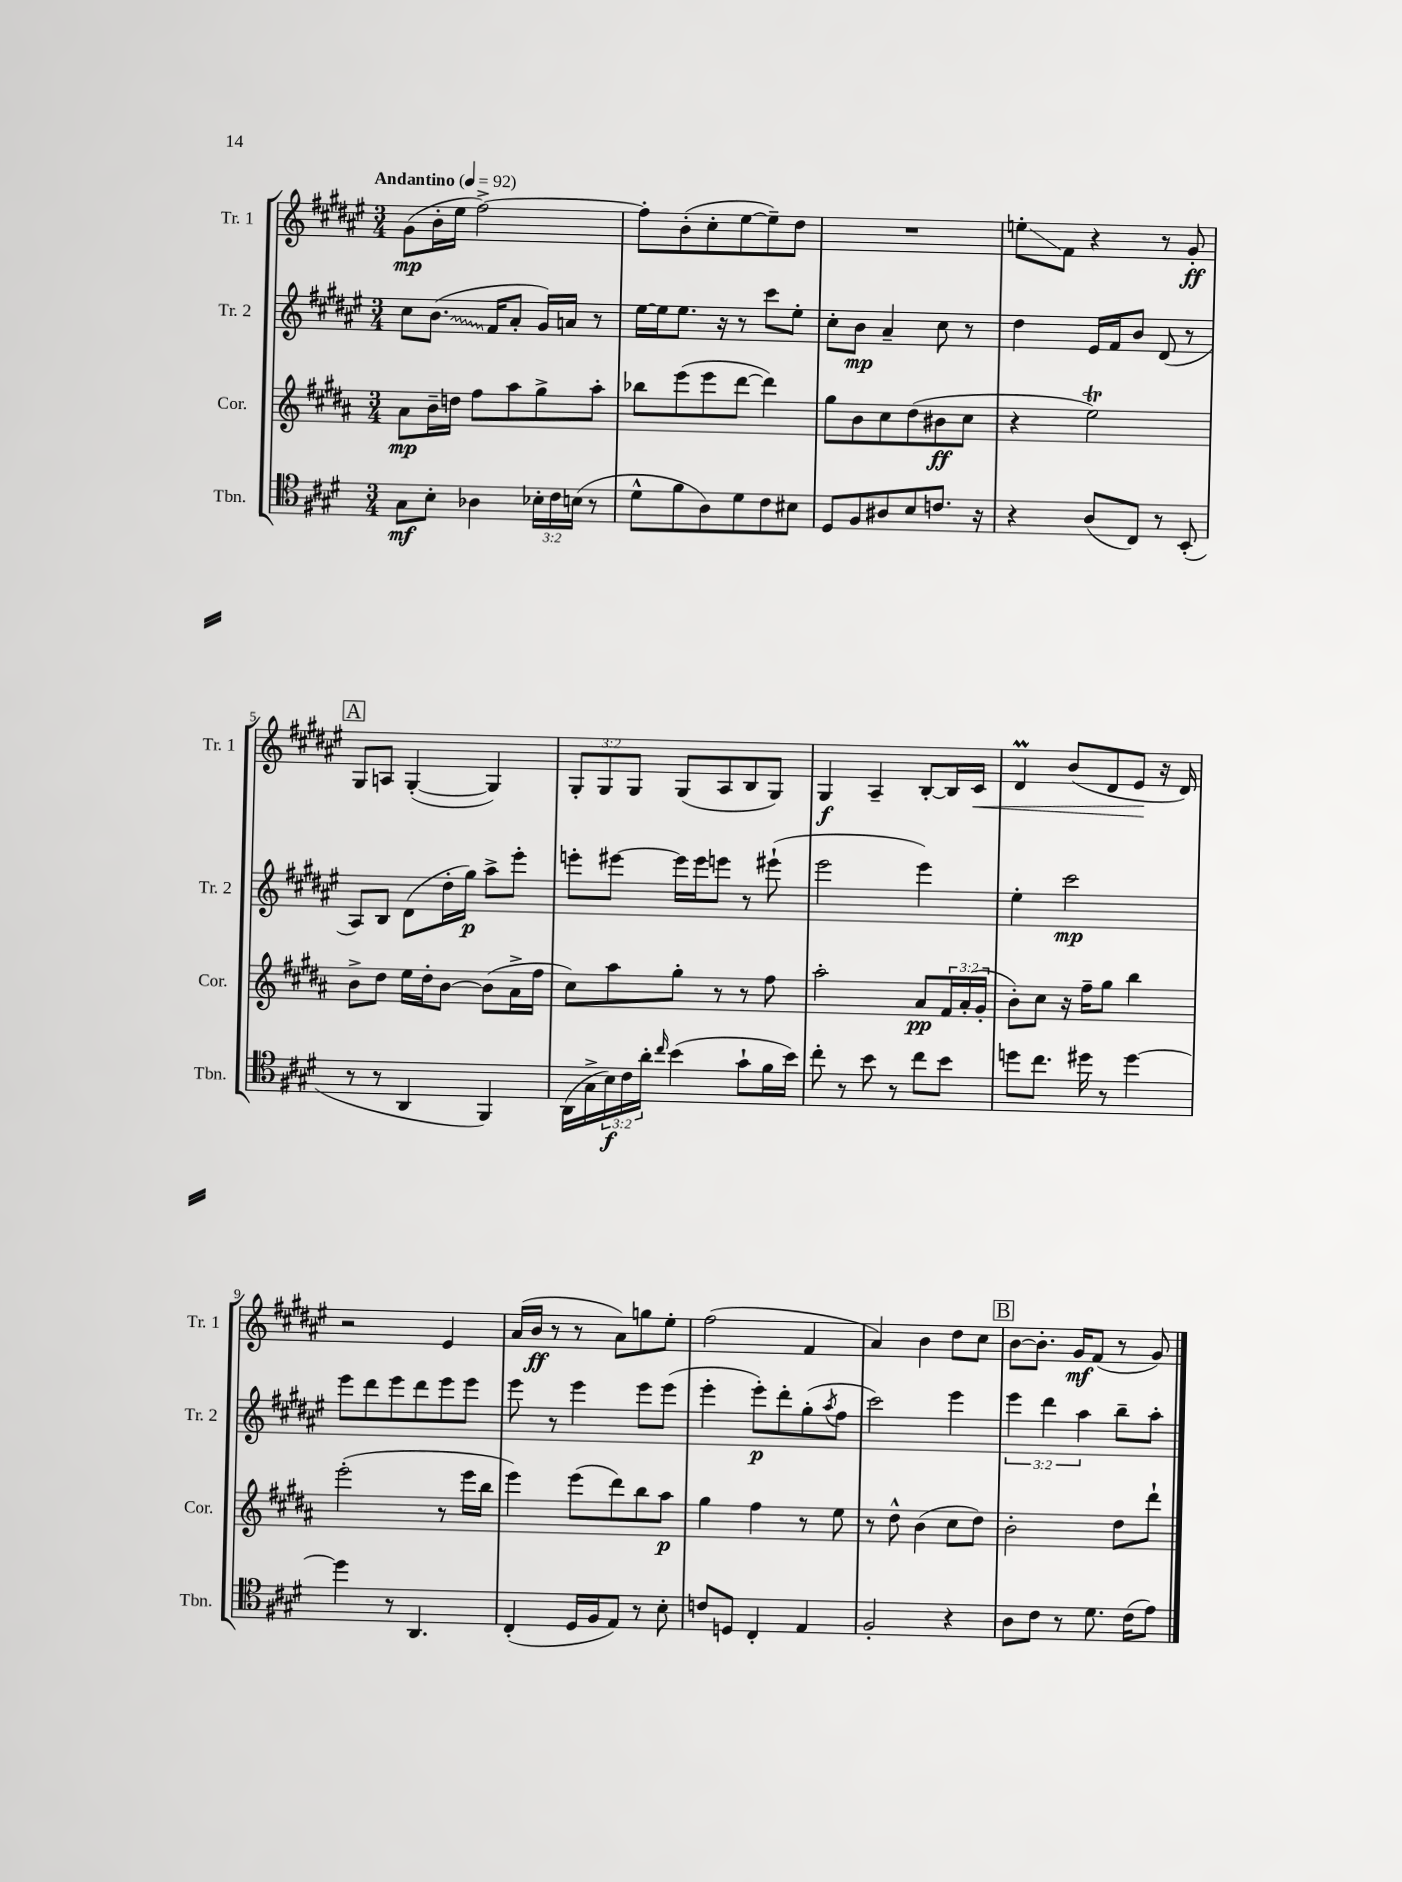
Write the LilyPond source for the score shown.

<<
\new StaffGroup <<
\new Staff = "s0" \with { instrumentName = "Tr. 1" shortInstrumentName = "Tr. 1" } {
    \clef treble \key fis \major \numericTimeSignature \time 3/4 \override Staff.TupletNumber.text = #tuplet-number::calc-fraction-text \tempo "Andantino" 4 = 92
    gis'8\mp( b'16-. eis''16 fis''2~->) |
    fis''8-. b'8-.( cis''8-. eis''8~ eis''8--) dis''8 |
    R2. |
    e''8-.\glissando fis'8 r4 r8 gis'8-.\ff |
    \mark \markup { \box "A" } gis8 a8 gis4~-.( gis4) |
    \tuplet 3/2 { gis8-. gis8 gis8 } gis8( ais8 b8 gis8) |
    gis4\f ais4-- b8~-. b16 cis'16\< |
    dis'4\prall b'8( dis'8 eis'8\! r16 dis'16) |
    r2 eis'4 |
    ais'16( b'16\ff r8 r8 ais'8) g''8 eis''8-. |
    fis''2( fis'4 |
    ais'4) b'4 dis''8 cis''8 |
    \mark \markup { \box "B" } b'8~ b'8.-. gis'16\mf fis'8( r8 gis'8) \bar "|." |
}
\new Staff = "s1" \with { instrumentName = "Tr. 2" shortInstrumentName = "Tr. 2" } {
    \clef treble \key fis \major \numericTimeSignature \time 3/4 \override Staff.TupletNumber.text = #tuplet-number::calc-fraction-text
    cis''8 \once \override Glissando.style = #'zigzag b'8.\glissando( fis'16 ais'8-. gis'16) a'16 r8 |
    eis''16~ eis''16 eis''8. r16 r8 cis'''8 eis''8-. |
    cis''8-. b'8\mp ais'4-- cis''8 r8 |
    dis''4 eis'16 fis'16 b'8 dis'8( r8 |
    \mark \markup { \box "A" } ais8) b8 dis'8( dis''16-. gis''16\p) ais''8-> eis'''8-. |
    e'''8-. eis'''8~ eis'''16 eis'''16 e'''8 r8 eis'''8-!( |
    eis'''2 eis'''4) |
    eis''4-. cis'''2\mp |
    eis'''8 dis'''8 eis'''8 dis'''8 eis'''8 eis'''8 |
    eis'''8 r8 eis'''4 eis'''8 eis'''8( |
    eis'''4-. eis'''8-.\p) dis'''8-. gis''8-.( \acciaccatura { ais''8 } fis''8 |
    cis'''2) eis'''4 |
    \mark \markup { \box "B" } \tuplet 3/2 { eis'''4 dis'''4 ais''4 } b''8-- ais''8-. \bar "|." |
}
\new Staff = "s2" \with { instrumentName = "Cor." shortInstrumentName = "Cor." } {
    \clef treble \key b \major \numericTimeSignature \time 3/4 \override Staff.TupletNumber.text = #tuplet-number::calc-fraction-text
    ais'8\mp b'16-- d''16 fis''8 ais''8 gis''8-> ais''8-. |
    bes''8 e'''8( e'''8 dis'''8~ dis'''4) |
    gis''8 b'8 cis''8 dis''8( bis'8\ff cis''8 |
    r4 e''2\trill) |
    \mark \markup { \box "A" } b'8-> dis''8 e''16 dis''16-. b'8~ b'8( ais'16-> fis''16 |
    cis''8) ais''8 gis''8-. r8 r8 fis''8 |
    ais''2-. ais'8\pp \tuplet 3/2 { fis'16 ais'16-.( gis'16-. } |
    b'8-.) cis''8 r16 fis''16-- gis''8 b''4 |
    e'''2-.( r8 e'''16 b''16 |
    e'''4) e'''8( dis'''8) b''8 ais''8\p |
    gis''4 fis''4 r8 e''8 |
    r8 dis''8-^ b'4( cis''8 dis''8) |
    \mark \markup { \box "B" } b'2-. dis''8 dis'''8-! \bar "|." |
}
\new Staff = "s3" \with { instrumentName = "Tbn." shortInstrumentName = "Tbn." } {
    \clef tenor \key e \major \numericTimeSignature \time 3/4 \override Staff.TupletNumber.text = #tuplet-number::calc-fraction-text
    gis8\mf b8-. aes4 \tuplet 3/2 { bes16-. cis'16 b16( } r8 |
    dis'8-^ fis'8 a8) dis'8 cis'8 bis8 |
    dis8 fis8 ais8 b8 c'8. r16 |
    r4 a8( cis8) r8 b,8-.( |
    \mark \markup { \box "A" } r8 r8 a,4 fis,4) |
    a,16( gis16-> \tuplet 3/2 { b16\f) cis'16 a'16-. } \grace { cis''16 } b'4( gis'8-! fis'16 b'16) |
    cis''8-. r8 b'8 r8 cis''8 b'8 |
    d''8 cis''8. dis''16 r8 dis''4~ |
    dis''4 r8 a,4. |
    cis4-.( dis16 fis16 e8) r8 b8-. |
    c'8 d8 cis4-. e4 |
    fis2-. r4 |
    \mark \markup { \box "B" } a8 cis'8 r8 dis'8. cis'16( e'8) \bar "|." |
}
>>
>>
